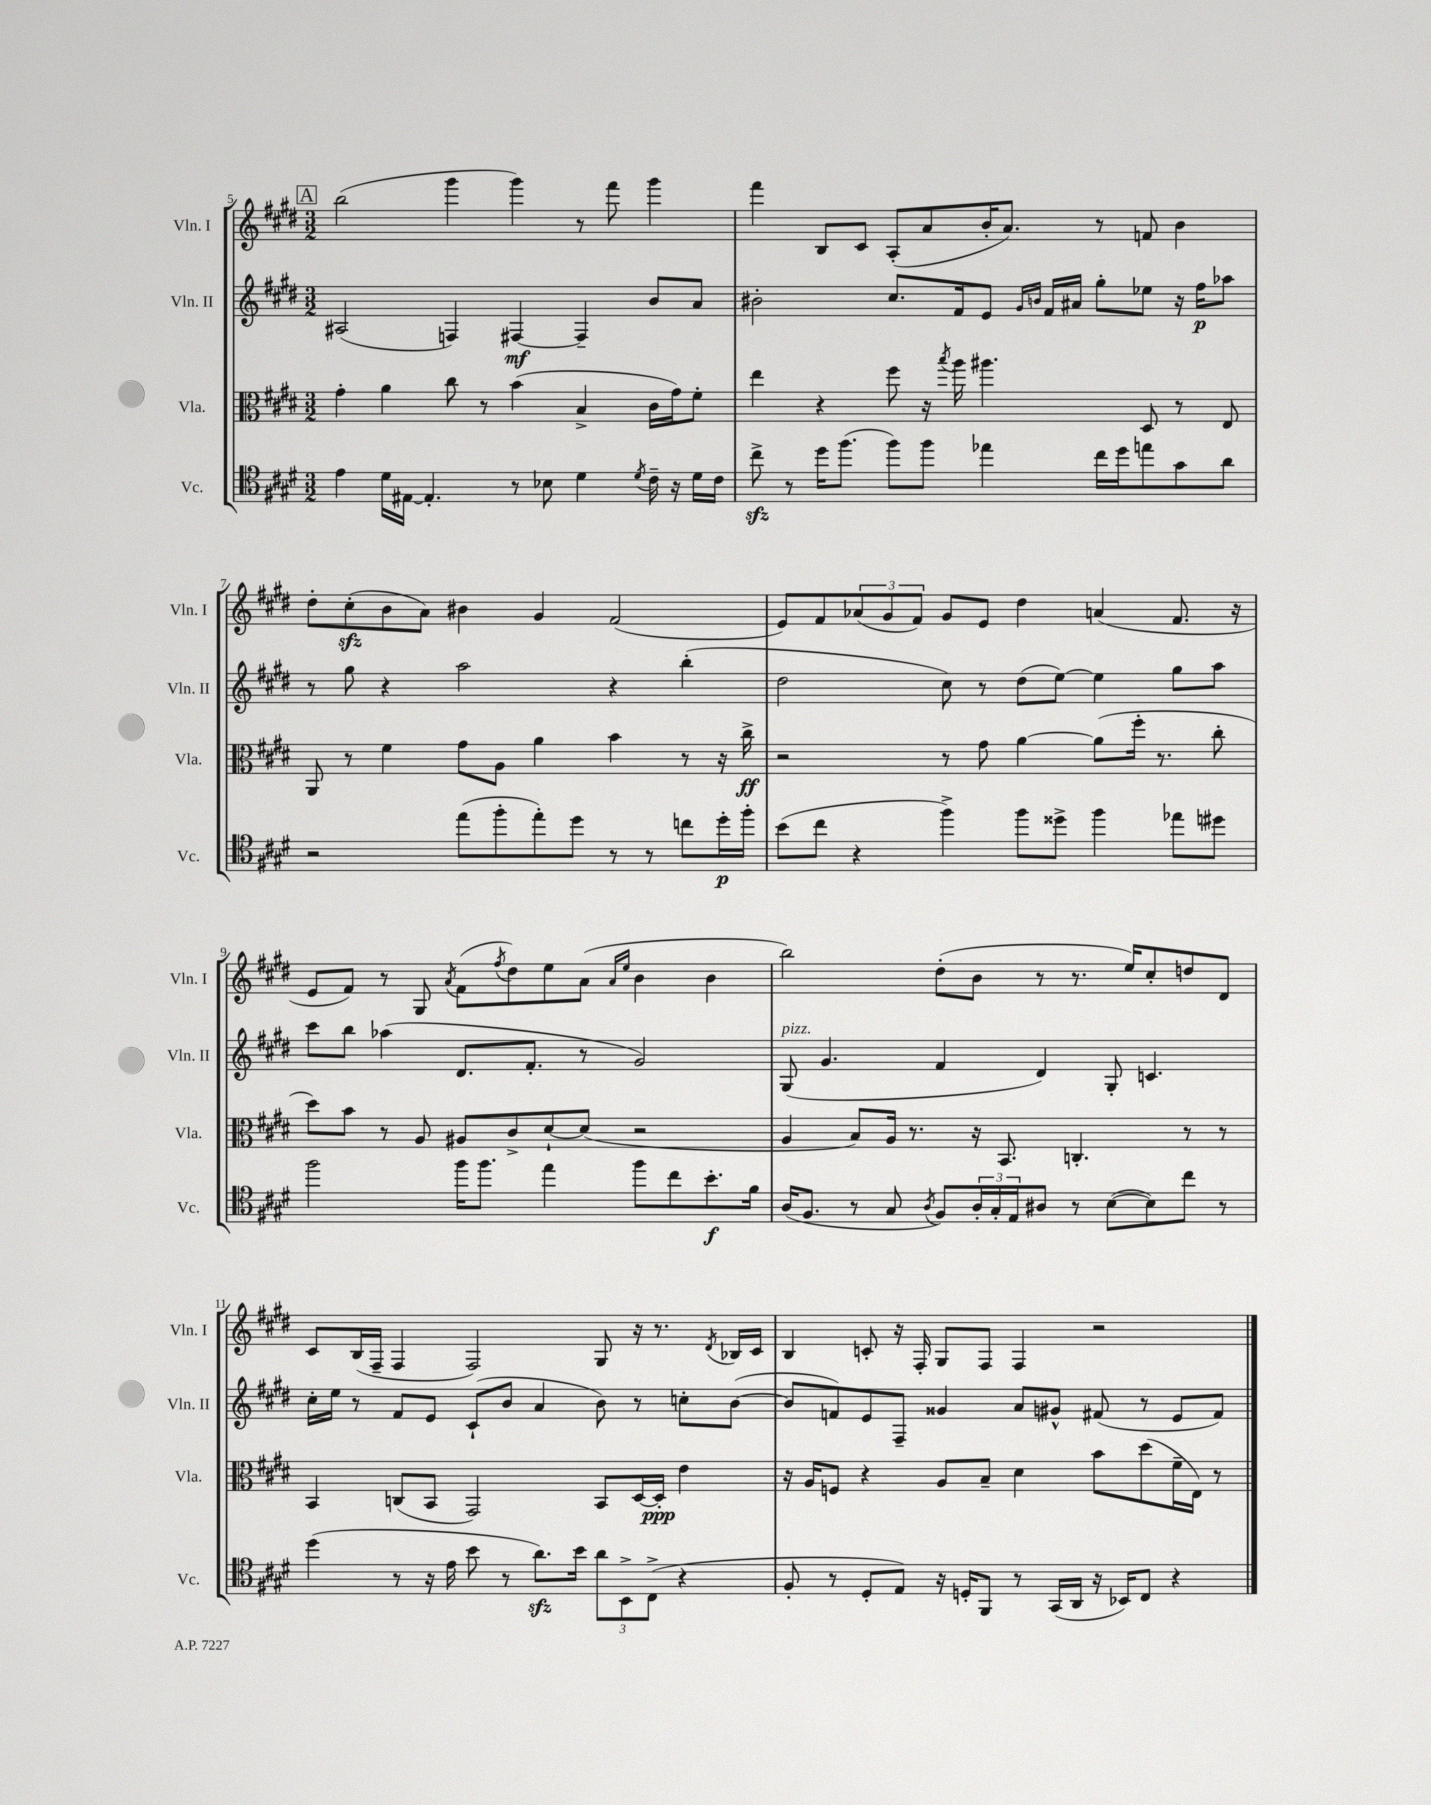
<<
\new StaffGroup <<
\new Staff = "s0" \with { instrumentName = "Vln. I" shortInstrumentName = "Vln. I" } {
    \clef treble \key e \major \numericTimeSignature \time 3/2
    \mark \markup { \box "A" } b''2( gis'''4 gis'''4) r8 fis'''8 gis'''4 |
    fis'''4 b8 cis'8 a8-.( a'8 b'16-. a'8.) r8 f'8 b'4 |
    dis''8-. cis''8-.\sfz( b'8 a'8) bis'4 gis'4 fis'2( |
    e'8) fis'8 \tuplet 3/2 { aes'8( gis'8 fis'8) } gis'8 e'8 dis''4 a'4( fis'8. r16 |
    e'8 fis'8) r8 gis8 \acciaccatura { a'8 } fis'8( \acciaccatura { fis''8 } dis''8) e''8 a'8( \grace { a'16 e''16 } b'4 b'4 |
    b''2) dis''8-.( b'8 r8 r8. e''16) cis''8-. d''8 dis'8 |
    cis'8 b16( fis16-- fis4 fis2) gis8 r16 r8. \acciaccatura { dis'8 } bes16 cis'16 |
    b4 c'8-. r16 fis16-. gis8 fis8 fis4 r2 \bar "|." |
}
\new Staff = "s1" \with { instrumentName = "Vln. II" shortInstrumentName = "Vln. II" } {
    \clef treble \key e \major \numericTimeSignature \time 3/2
    \mark \markup { \box "A" } ais2( f4) fis4~\mf fis4-- b'8 a'8 |
    bis'2-. cis''8. fis'16 e'8 \grace { gis'16 b'16 } fis'16 ais'16 gis''8-. ees''8 r16 fis''16\p aes''8 |
    r8 gis''8 r4 a''2 r4 b''4-.( |
    dis''2 cis''8) r8 dis''8( e''8~) e''4 gis''8 a''8 |
    cis'''8 b''8 aes''4( dis'8. fis'8.-. r8 gis'2) |
    gis8^\markup { \italic "pizz." }( gis'4. fis'4 dis'4) gis8-. c'4. |
    cis''16-. e''16 r8 fis'8 e'8 cis'8-!( b'8 a'4 b'8) r8 c''8-. b'8~( |
    b'8 f'8) e'8 fis8-- gisis'4 a'8 gis'8-^ fis'8( r8 e'8 fis'8) \bar "|." |
}
\new Staff = "s2" \with { instrumentName = "Vla." shortInstrumentName = "Vla." } {
    \clef alto \key e \major \numericTimeSignature \time 3/2
    \mark \markup { \box "A" } gis'4-. a'4 cis''8 r8 b'4( b4-> cis'16 gis'16) fis'8-. |
    e''4 r4 fis''8 r16 \acciaccatura { b''8 } a''16 ais''4. dis8 r8 e8 |
    a,8 r8 fis'4 gis'8 a8 a'4 b'4 r8 r16 cis''16->\ff |
    r2 r8 gis'8 a'4~ a'8( fis''16-. r8. cis''8-. |
    dis''8) b'8 r8 a8 ais8 cis'8-> dis'8~-! dis'8( r2 |
    a4 b8) a16 r8. r16 b,8. c4.-. r8 r8 |
    b,4 c8( b,8 gis,2) b,8 dis16~ dis16-.\ppp e'4 |
    r16 a16 f8 r4 a8 b8-- dis'4 b'8 dis''8( fis'16-- e16) r8 \bar "|." |
}
\new Staff = "s3" \with { instrumentName = "Vc." shortInstrumentName = "Vc." } {
    \clef tenor \key e \major \numericTimeSignature \time 3/2
    \mark \markup { \box "A" } e'4 dis'16 eis16~ eis4.-. r8 bes8 dis'4 \acciaccatura { dis'8 } cis'16-- r16 dis'16 cis'16 |
    cis''8->\sfz r8 dis''16 fis''8.( fis''8) fis''8 ees''4 cis''16 dis''16 e''8 gis'8 a'8 |
    r2 e''8( fis''8-. e''8-.) dis''8 r8 r8 c''8 dis''16-.\p fis''16-. |
    b'8( cis''8 r4 fis''4->) fis''8 disis''8-> fis''4 ees''8 dis''8 |
    fis''2 fis''16 fis''8. e''4 fis''8 cis''8 b'8.-.\f fis'16 |
    a16( fis8. r8 gis8 \acciaccatura { a8 } fis8) \tuplet 3/2 { a16-. gis16-. e16 } ais8 r8 b8~( b8) cis''8 r8 |
    dis''4( r8 r16 e'16 b'8 r8 a'8.\sfz) b'16 \tuplet 3/2 { a'8 b,8-> cis8->( } r4 |
    fis8-. r8 dis8-. e8) r16 d16-. fis,8 r8 gis,16( a,16 r16 bes,16) cis8 r4 \bar "|." |
}
>>
>>
\layout { \context { \Score currentBarNumber = #5 } }
